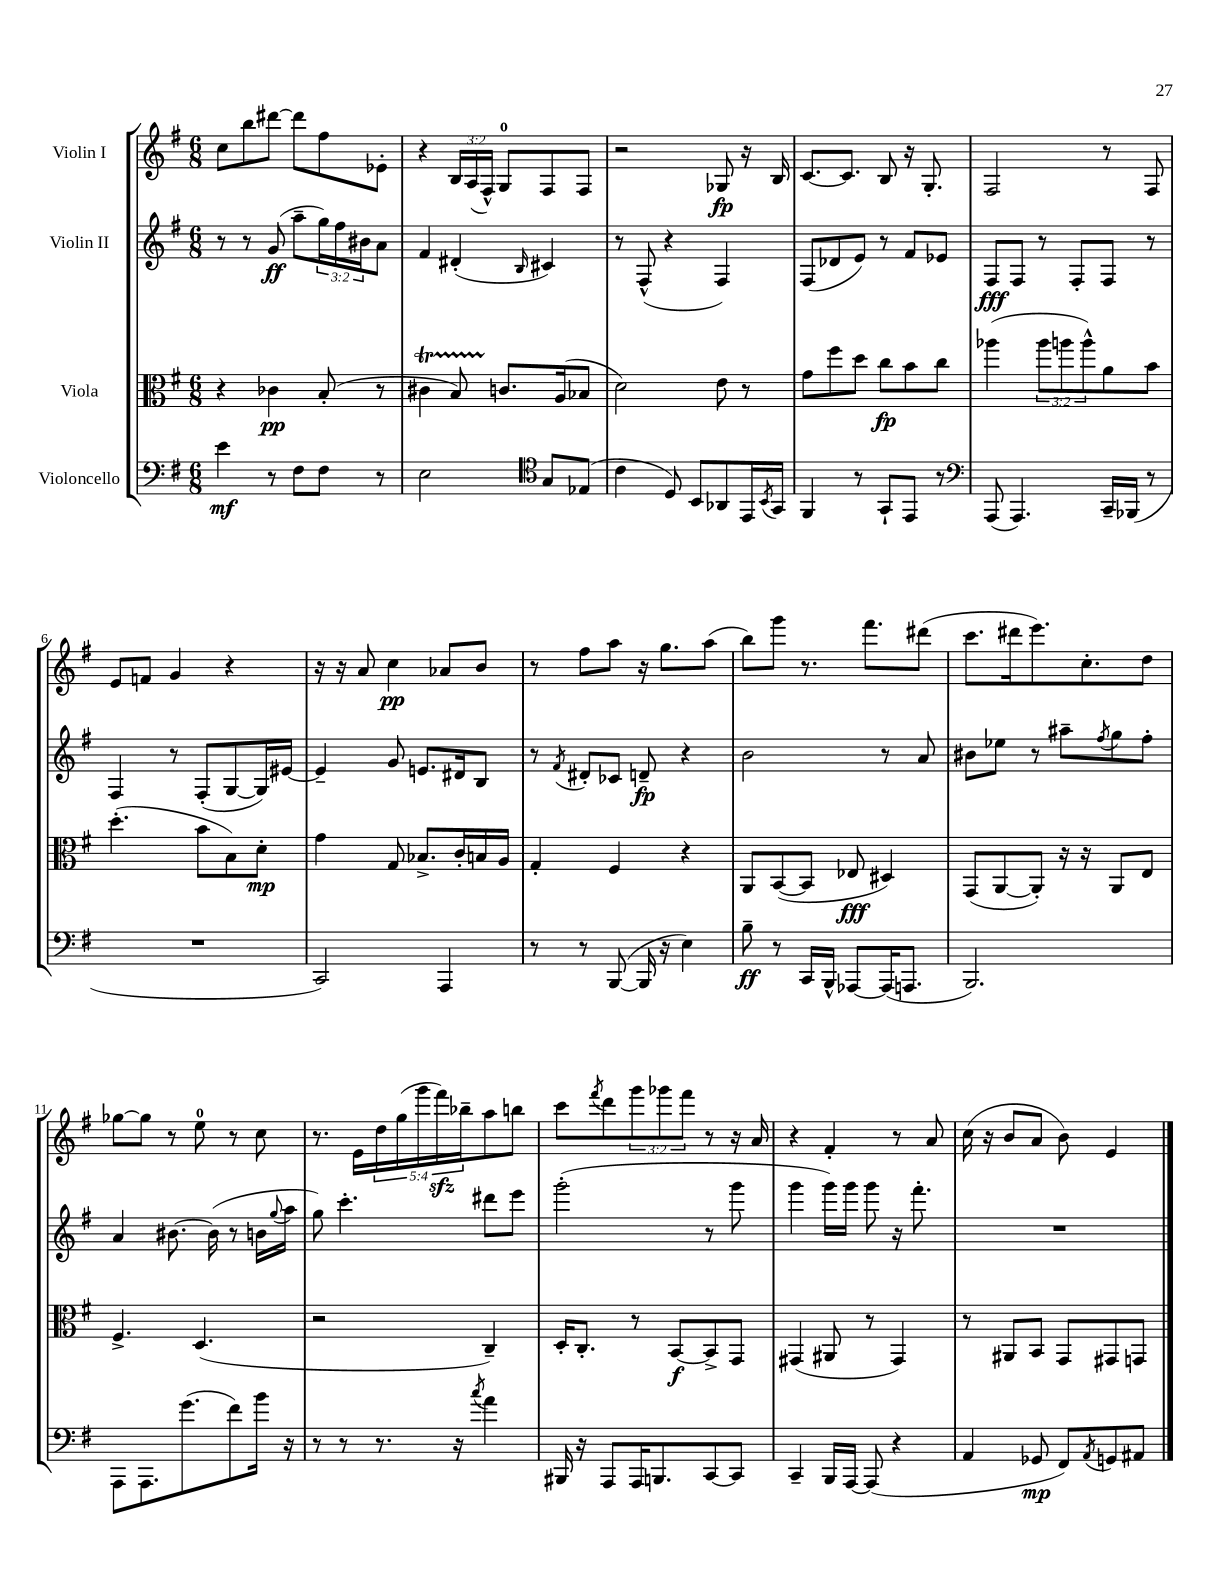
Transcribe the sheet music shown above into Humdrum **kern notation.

**kern	**kern	**kern	**kern
*staff4	*staff3	*staff2	*staff1
*clefF4	*clefC3	*clefG2	*clefG2
*k[f#]	*k[f#]	*k[f#]	*k[f#]
*M6/8	*M6/8	*M6/8	*M6/8
4e	4r	8r	8cc
.	.	8r	8bb
8r	4c-	(8g	[8ddd#
8F#	.	8aa~	8ddd#]
8F#	(8B'	24gg)	8ff#
.	.	24ff#	.
.	.	24b#	.
8r	8r	8a	8e-'
=	=	=	=
2E	4c#	4f#	4r
.	8B)	(4d#'	24B
.	.	.	(24A
.	.	.	24F#^^)
.	8.c	.	8G
*clefC4	*	*	*
.	.	16qqB	.
8G	.	4c#)	8F#
.	(16A	.	.
(8E-	8B-	.	8F#
=	=	=	=
4c	2d)	8r	2r
.	.	(8F#^^	.
8D)	.	4r	.
8BB	.	.	.
8AA-	8e	4F#)	8G-
16EE	8r	.	16r
8qBB	.	.	.
16GG	.	.	16B
=	=	=	=
4FF#	8g	(8F#	[8.c
.	8ff#	8d-	.
.	.	.	8.c]
8r	8dd	8e)	.
8GG`	8cc	8r	8B
8EE	8b	8f#	16r
.	.	.	8.G'
8r	8cc	8e-	.
=	=	=	=
*clefF4	*	*	*
(8AAA	(4aa-	8F#	2F#
4.AAA)	.	8F#	.
.	12aa-	8r	.
.	12aa	.	.
.	.	8F#'	.
.	12aa^^)	.	.
16CC~	8a	8F#	8r
(16BBB-	.	.	.
8r	8b	8r	8F#
=	=	=	=
2.r	(4.dd'	4F#	8e
.	.	.	8f
.	.	8r	4g
.	8b	(8F#'	.
.	8B)	[8G	4r
.	8d'	16G])	.
.	.	[16e#	.
=	=	=	=
2CC)	4g	4e#~]	16r
.	.	.	16r
.	.	.	8a
.	8G	8g	4cc
.	8.B-^	8.e	.
4AAA	.	.	8a-
.	16c'	16d#	.
.	16B	8B	8b
.	16A	.	.
=	=	=	=
8r	4G'	8r	8r
.	.	8qf#	.
8r	.	8d#'	8ff#
([8BBB	4F#	8c-	8aa
16BBB]	.	8d~	16r
16r	.	.	8.gg
4E)	4r	4r	.
.	.	.	(8aa
=	=	=	=
8B~	8AA	2b	8bb)
8r	([8BB	.	8ggg
16CC	8BB]	.	8.r
16BBB^^	.	.	.
[8AAA-	8E-	.	.
.	.	.	8.fff#
(16AAA-]	4D#)	8r	.
8.AAA	.	.	.
.	.	8a	(8ddd#
=	=	=	=
2.BBB)	(8GG	8b#	8.ccc
.	[8AA	8ee-	.
.	.	.	16ddd#
.	8AA'])	8r	8.eee)
.	16r	8aa#~	.
.	16r	.	8.cc'
.	.	8qff#	.
.	8AA	8gg	.
.	8E	8ff#'	8dd
=	=	=	=
8AAA	4.F#^	4a	[8gg-
8.AAA	.	.	8gg-]
.	.	[8.b#	8r
(8.g	.	.	.
.	(4.D	.	8ee
.	.	(16b#]	.
8f#)	.	8r	8r
16b	.	16b	8cc
.	.	8qqgg	.
16r	.	16aa	.
=	=	=	=
8r	2r	8gg)	8.r
8r	.	4.ccc'	.
.	.	.	16e
8.r	.	.	20dd
.	.	.	(20gg
.	.	.	20ggg
.	.	.	20fff#)
16r	.	.	.
.	.	.	20bb-~
8qcc	.	.	.
4a	4C~)	8ddd#	8aa
.	.	8eee	8bb
=	=	=	=
16BBB#	16D'	(2ggg'	8ccc
16r	8.C'	.	.
.	.	.	8qfff#
8AAA	.	.	8ddd
16AAA	8r	.	12ggg
8.BBB	.	.	.
.	.	.	12ggg-
.	[8BB	.	.
.	.	.	12fff#
[8CC	8BB^]	8r	8r
8CC]	8GG	8ggg	16r
.	.	.	16a
=	=	=	=
4CC~	(4GG#	4ggg	4r
16BBB	8AA#	16ggg)	4f#'
[16AAA	.	16ggg	.
(8AAA]	8r	8ggg	.
4r	4GG#)	16r	8r
.	.	8.fff#'	.
.	.	.	8a
=	=	=	=
4AA	8r	2.r	(16cc
.	.	.	16r
.	8AA#	.	8b
8GG-	8BB	.	8a
8FF#)	8GG	.	8b)
8qAA	.	.	.
8GG	8GG#	.	4e
8AA#	8GG	.	.
==	==	==	==
*-	*-	*-	*-
